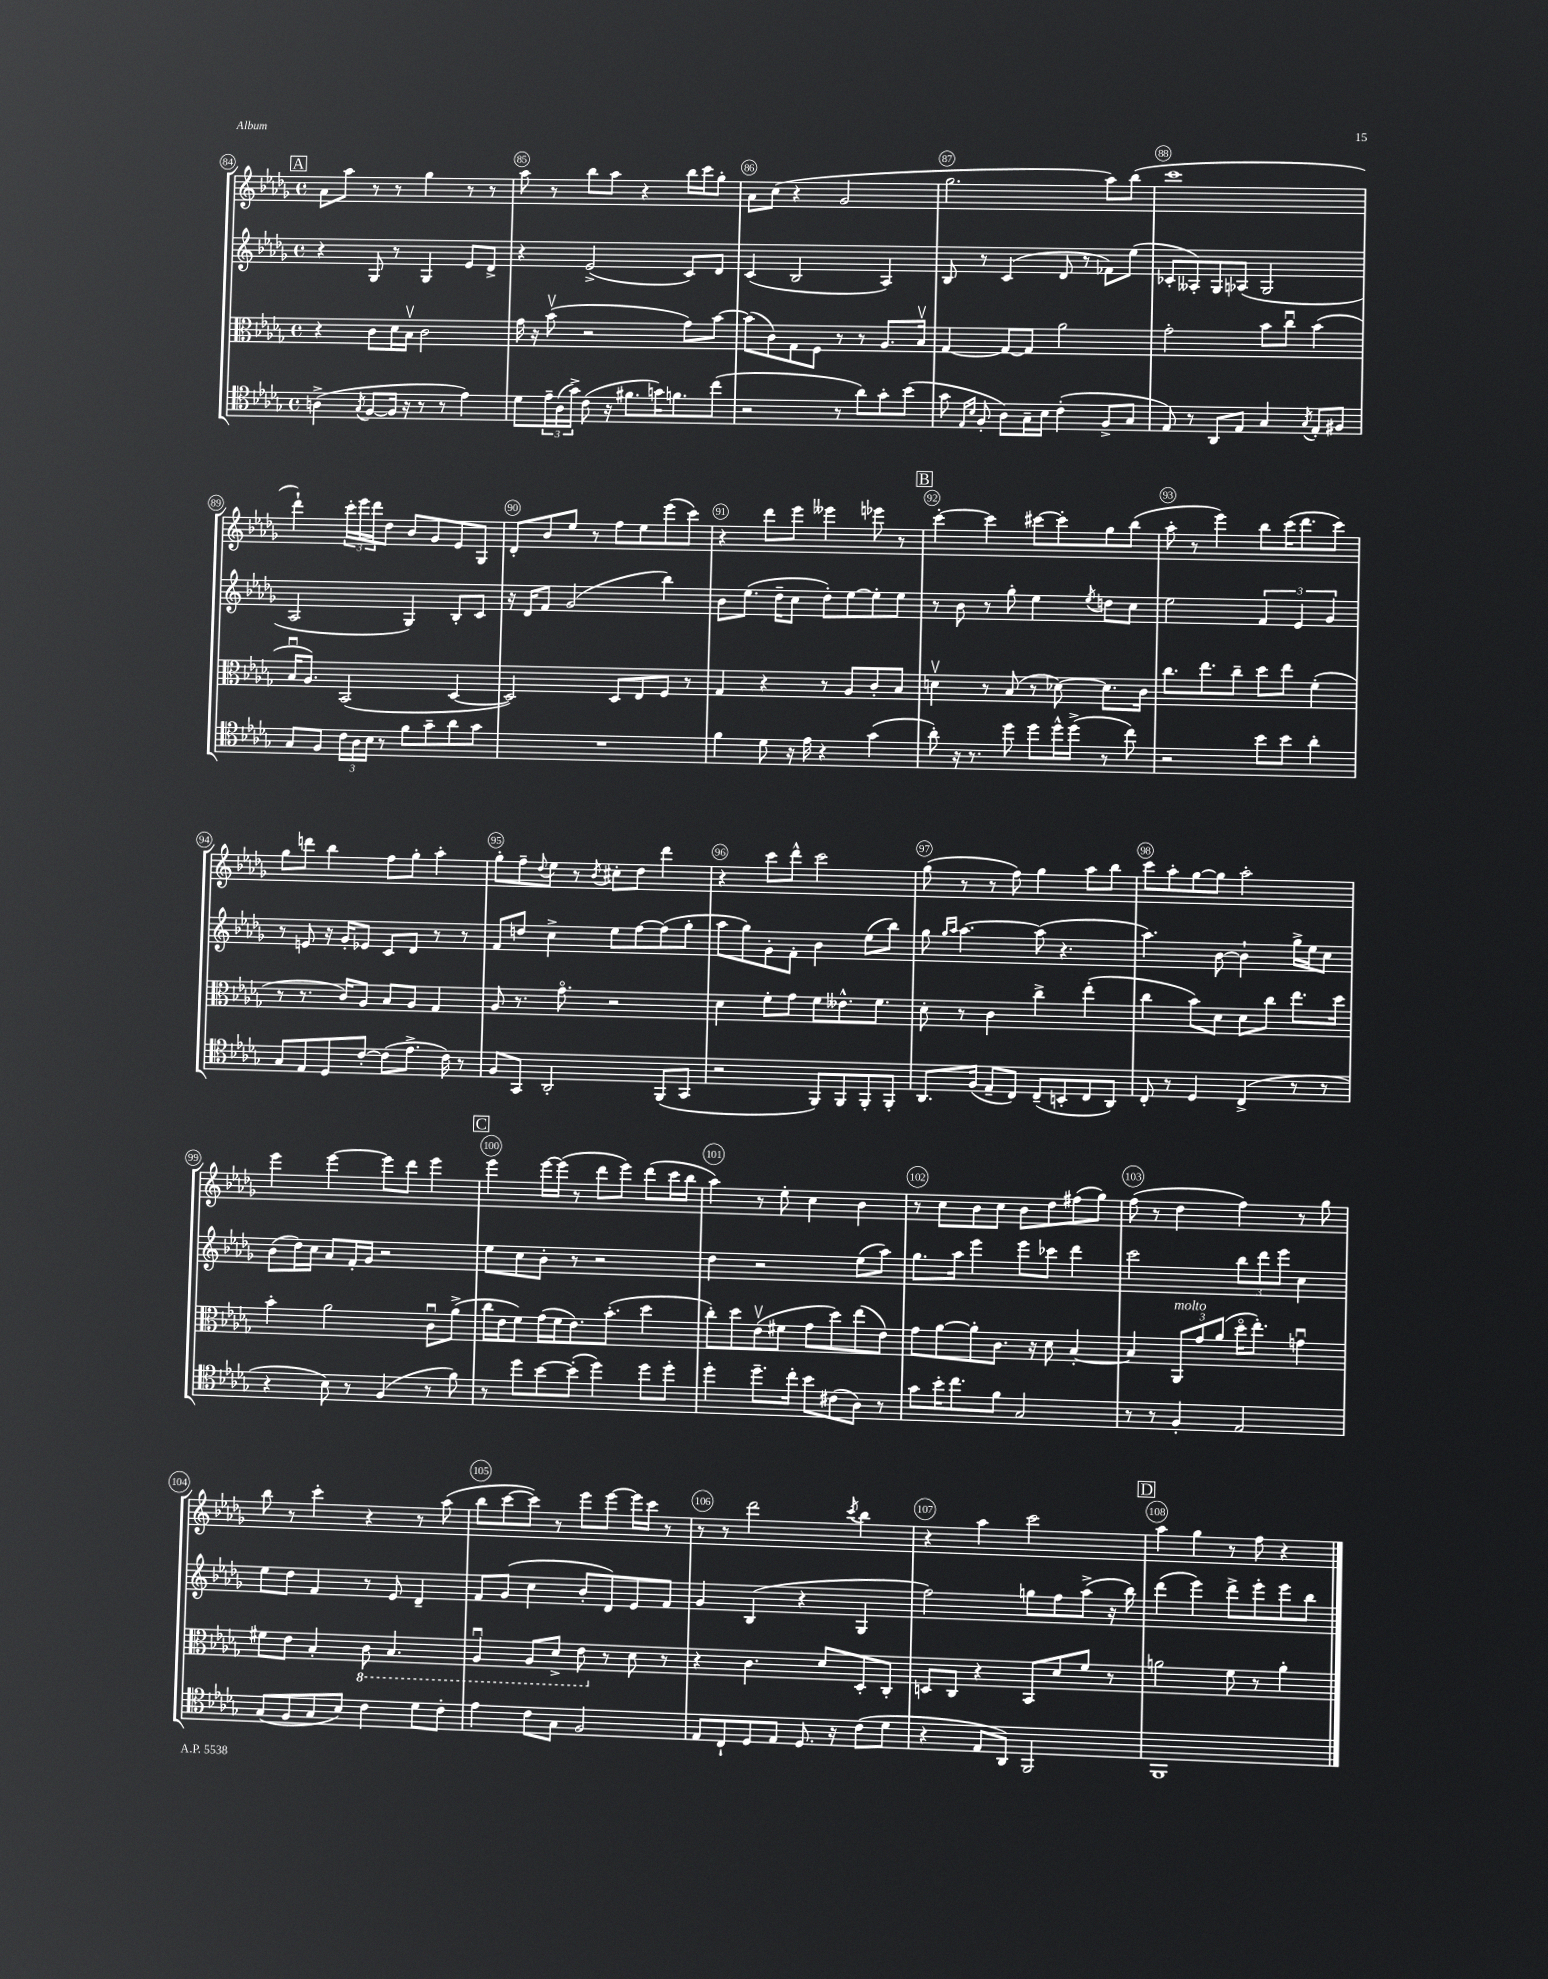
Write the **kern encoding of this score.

**kern	**kern	**kern	**kern
*staff4	*staff3	*staff2	*staff1
*clefC4	*clefC3	*clefG2	*clefG2
*k[b-e-a-d-g-]	*k[b-e-a-d-g-]	*k[b-e-a-d-g-]	*k[b-e-a-d-g-]
*M4/4	*M4/4	*M4/4	*M4/4
*met(c)	*met(c)	*met(c)	*met(c)
(4A^	4r	4r	8a-
.	.	.	8aa-
8qG-	.	.	.
[8F	8c	8G-	8r
16F]	16d-	8r	8r
16r	16B-v	.	.
8r	2c	4G-	4gg-
8r	.	.	.
4e-)	.	8e-	8r
.	.	8d-^	8r
=	=	=	=
8d-	16g-	4r	8aa-
.	16r	.	.
24e-~	(8b-v	.	8r
(24A-	.	.	.
24g-^)	.	.	.
(8c	2r	(2e-^	8bb-
16r	.	.	8aa-
8.f#	.	.	.
.	.	.	4r
16g)	.	.	.
8.f	.	.	.
.	8g-)	8c)	16bb-
.	.	.	16ccc
(8cc	[8b-	8d-	8gg-'
=	=	=	=
2r	(8b-]	(4c	8a-
.	8c)	.	(8cc
.	8G-	2B-	4r
.	8F	.	.
8r	8r	.	2g-
8a-)	8r	.	.
8g-'	8.A-	4A-)	.
(8b-	.	.	.
.	16B-v	.	.
=	=	=	=
8g-	[4G-	8B-	2.gg-
16qqE-	.	.	.
16qqB-	.	.	.
8F'	.	8r	.
8A-)	8G-_	(4c	.
16G-~	8G-]	.	.
16B-	.	.	.
(4c'	2a-	8d-	.
.	.	8r	.
8F^	.	8f-)	8aa-)
8G-	.	(8ee-	(8bb-
=	=	=	=
8E-)	2g-'	8c-'	1ccc
8r	.	8A--')	.
8AA-	.	8G-	.
8E-	.	(8A-	.
4G-	8b-	2G-	.
.	8ccu	.	.
8qG-	.	.	.
8E-'	(4b-	.	.
8F#	.	.	.
=	=	=	=
8G-	16B-u	2A-	4ddd-`)
.	8.A-)	.	.
8F	.	.	.
24c	(2BB-	.	24ccc'
24A-	.	.	24eee-
24B-	.	.	24ddd-
8r	.	.	8dd-
8f	.	4G-)	8b-
8g-~	.	.	8g-
8a-	[4D-	8B-'	8e-
8g-	.	8c	8G-
=	=	=	=
1r	2D-])	16r	8d-'
.	.	16d-	.
.	.	8f	8b-
.	.	(2g-	8ee-
.	.	.	8r
.	8D-	.	8ff
.	8E-	.	8ee-
.	8F	4bb-)	(8eee-
.	8r	.	8ccc)
=	=	=	=
4f	4G-	8b-	4r
.	.	(8.ee-	.
8d-	4r	.	8ddd-
.	.	16dd-~	.
16r	.	8cc	8eee-
16e-	.	.	.
4r	8r	8dd-')	4eee--
.	8A-	[8ee-	.
(4g-	8c'	8ee-']	8eee-
.	8B-	8ee-	8r
=	=	=	=
8a-')	4dv	8r	[4ccc'
16r	.	8b-	.
8.r	.	.	.
.	8r	8r	4ccc]
8dd-	(8B-	8gg-'	.
8dd-	8r	4ee-	[8ccc#
16dd-^^	[8d-)	.	8ccc#']
(16dd-^	.	.	.
.	.	8qee-	.
8r	8.d-]	8dd	8gg-
8cc)	.	8cc	(8bb-
.	16c	.	.
=	=	=	=
2r	8.cc	2ee-	8aa-'
.	.	.	8r
.	8.ee-	.	.
.	.	.	4eee-)
.	8cc~	.	.
8b-	8dd-	6f	8bb-
8b-	8ee-	.	(16ccc
.	.	6e-	.
.	.	.	8.ddd-
4a-'	(4f'	.	.
.	.	6g-	.
.	.	.	8ccc)
=	=	=	=
8G-	8r	8r	8gg-
8E-	8.r	8e	8ddd
8D-	.	16r	4bb-
.	16c)	16g-'	.
[8c'	8A-	8e-	.
(8c]	8B-	8c	8ff
8.e-^	8A-	8d-	8gg-'
.	4G-	8r	4aa-'
16c)	.	.	.
8r	.	8r	.
=	=	=	=
8F	8A-	8f	8gg-'
8GG-	8.r	8dd	8ff~
.	.	.	8qqdd-
2AA-'	.	4cc^	8ee-
.	8.g-o	.	.
.	.	.	8r
.	.	.	8qb-
.	2r	8ee-	8cc#'
.	.	[8ff	8dd-
(8FF	.	(8ff]	4ddd-
8GG-	.	8gg-'	.
=	=	=	=
2r	4d-	8aa-	4r
.	.	8gg-)	.
.	8f'	8g-'	8ccc
.	8g-	8f'	8ddd-^^
8FF)	8f	4b-	2ccc
8FF	8.e--^^	.	.
8FF'	.	(8ee-	.
.	8.f	.	.
8FF'	.	8bb-)	.
=	=	=	=
8.AA-	8d-'	8gg-	(8gg-
.	.	16qqgg-	.
.	.	16qqaa-	.
.	8r	[4.aa-	8r
(16F	.	.	.
8E-~	4c	.	8r
8C)	.	.	8ff)
(8C~	4cc^	(8aa-]	4gg-
8BB'	.	4.r	.
8C	(4ee-'	.	8aa-
8AA-)	.	.	8bb-
=	=	=	=
8C'	4cc	4.aa-)	8ccc
8r	.	.	8aa-'
4D-	8b-)	.	[8gg-
.	8d-	[8b-	8gg-]
(4C^	8d-	4b-`]	2aa-'
.	8cc	.	.
8r	8.ee-	16gg-^	.
.	.	16ee-	.
8r	.	8cc	.
.	16dd-	.	.
=	=	=	=
4r	4b-'	(8b-	4eee-
.	.	16dd-)	.
.	.	16cc	.
8B-)	2a-	8a-	[4eee-
8r	.	16f'	.
.	.	16g-	.
(4F	.	2r	8eee-]
.	.	.	8ddd-
8r	8cu	.	4eee-
8f)	(8a-^	.	.
=	=	=	=
8r	16cc	8ee-	4eee-
.	16e-	.	.
8dd-	8f)	8cc	.
[8b-	(16g-	8b-'	[16eee-
.	16f	.	(16eee-]
(8b-']	8.e-)	8r	8r
4dd-)	.	2r	8ddd-
.	(8.b-'	.	.
.	.	.	8eee-)
8dd-	4dd-	.	(8ddd-
8dd-'	.	.	16ccc
.	.	.	16bb-
=	=	=	=
4dd-'	8cc')	4dd-	4aa-)
.	8dd-	.	.
8.dd-~	(8e-v	2r	8r
.	8f#	.	8ee-'
16cc'	.	.	.
8b-	8g-	.	4cc
(8c#	8dd-)	.	.
8A-)	(8ee-	(8ee-	4b-
8r	8e-)	8aa-)	.
=	=	=	=
8g-	8g-	8.gg-	8r
16b-'	[8a-	.	8cc
8.cc	.	16aa-	.
.	8a-']	4eee-	8b-
8f	8.c	.	8cc
2G-	.	8eee-	8b-
.	16r	.	.
.	8d-	8ccc-	8dd-
.	[4B-'	4ddd-	(8ff#
.	.	.	8gg-)
=	=	=	=
8r	4B-]	2ccc	(8ff
8r	.	.	8r
4F'	12AA-	.	4dd-
.	12g-	.	.
.	(12a-	.	.
2E-	16dd-o	12bb-	4ff)
.	8.ee-')	.	.
.	.	12ddd-	.
.	.	12eee-	.
.	4gu	4cc	8r
.	.	.	8gg-
=	=	=	=
(8G-	8f#	8ee-	8bb-
8F	8e-	8dd-	8r
8G-	4B-'	4f	4ccc'
8B-)	.	.	.
4c	8C	8r	4r
.	4.BB-	8e-	.
8d-	.	4d-~	8r
8c'	.	.	(8aa-
=	=	=	=
4e-	4AA-u	8f	8bb-
.	.	(8g-	[8ccc
8c	8AA-	4cc	8ccc])
8G-	8D-^	.	8r
2F	8E-	8b-'	8eee-
.	8r	8d-)	[8eee-
.	8d-	8e-	16eee-]
.	.	.	16ccc
.	8r	8f	8r
=	=	=	=
8E-	4r	4g-	8r
8C`	.	.	8r
8D-	4.c	(4B-	2ddd-
8E-	.	.	.
8.D-	.	4r	.
.	8d-	.	.
16r	.	.	.
.	.	.	8qccc
(8c	8D-'	4G-	4bb-
8d-	8C'	.	.
=	=	=	=
4r	8D	2ff)	4r
.	8C	.	.
8E-	4r	.	4aa-
8AA-)	.	.	.
2FF	8BB-	8gg	2ccc
.	8d-	8ff	.
.	8f	(8aa-^	.
.	8r	16r	.
.	.	16bb-)	.
=	=	=	=
1FF	2a	(4ddd-	4aa-
.	.	4eee-)	4gg-
.	8f	8ddd-^	8r
.	8r	8eee-'	8ff
.	4a'	8eee-	4r
.	.	8bb-	.
==	==	==	==
*-	*-	*-	*-
